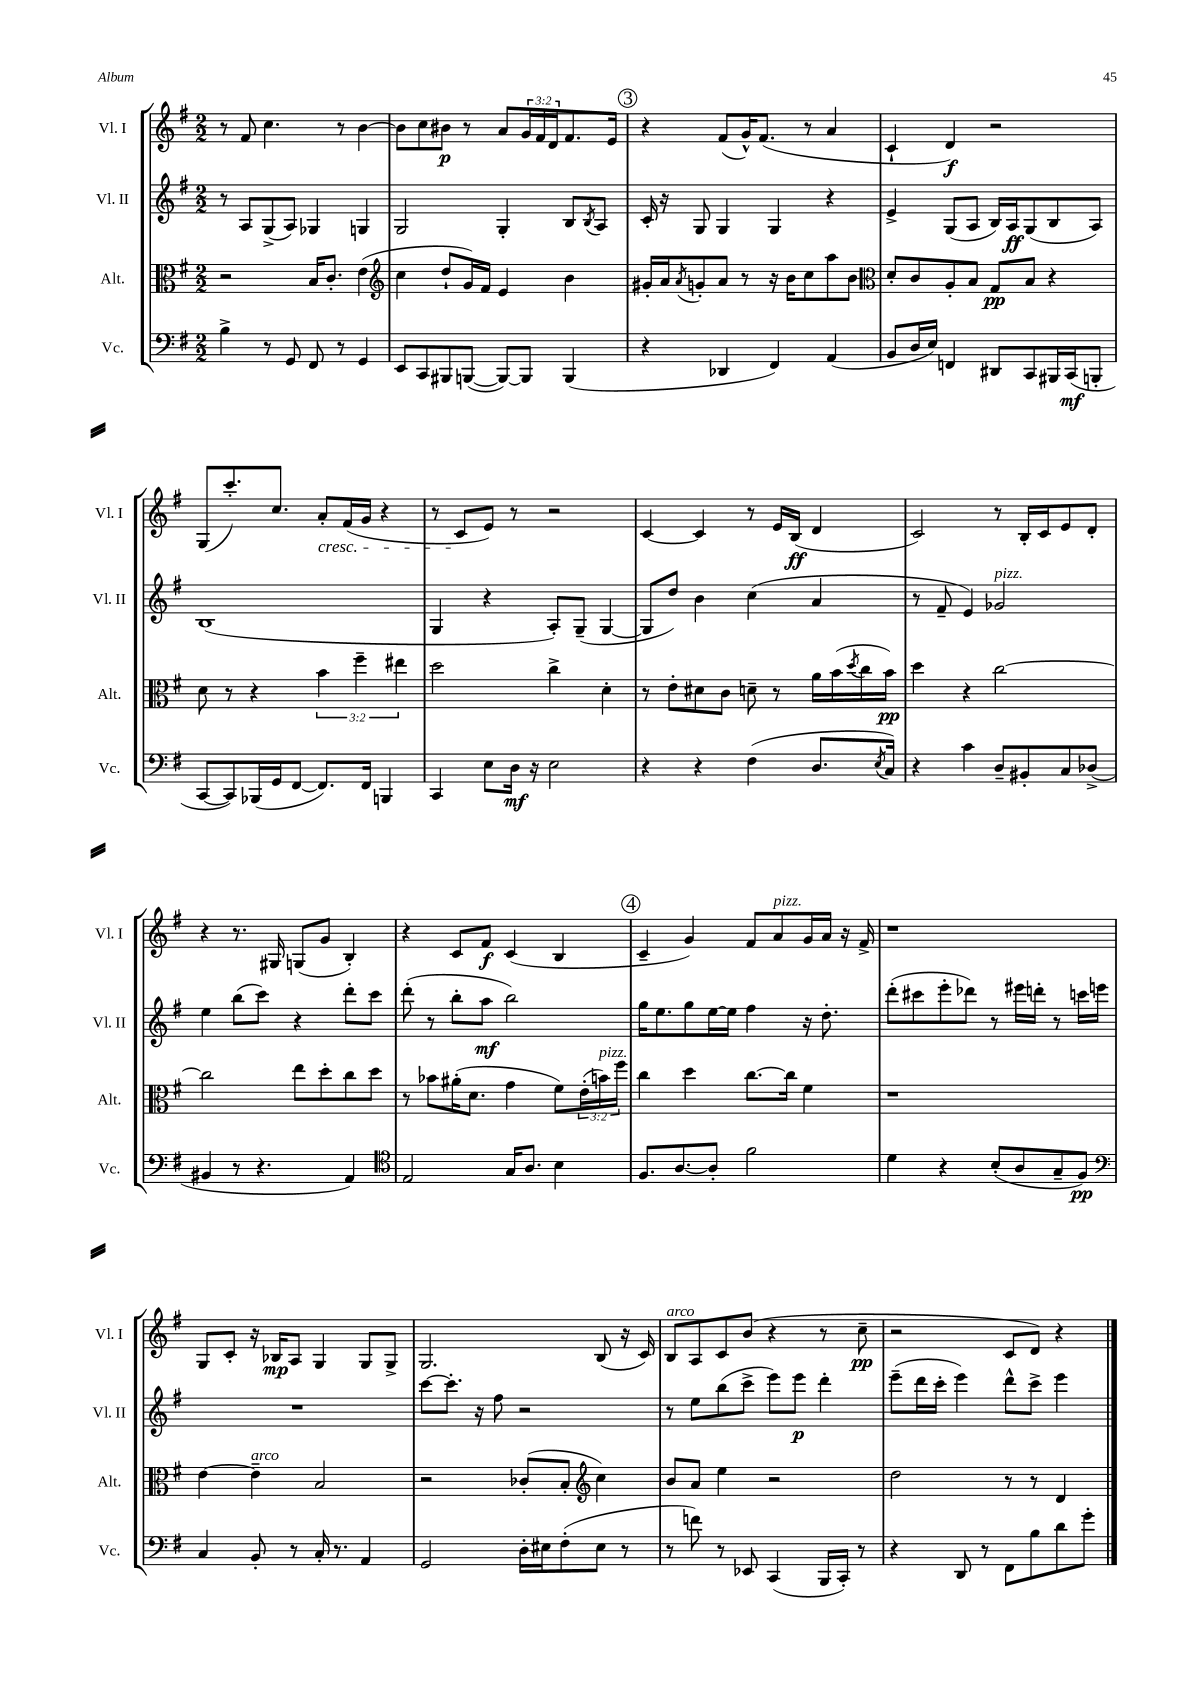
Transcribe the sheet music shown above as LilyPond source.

<<
\new StaffGroup <<
\new Staff = "s0" \with { instrumentName = "Vl. I" shortInstrumentName = "Vl. I" } {
    \clef treble \key g \major \numericTimeSignature \time 2/2 \override Staff.TupletNumber.text = #tuplet-number::calc-fraction-text
    r8 fis'8 c''4. r8 b'4~ |
    b'8 c''8 bis'8\p r8 a'8 \tuplet 3/2 { g'16 fis'16 d'16 } fis'8. e'16 |
    \mark \markup { \circle "3" } r4 fis'8( g'16-^) fis'8.( r8 a'4 |
    c'4-! d'4\f) r2 |
    g8( c'''8.-.) c''8. a'8-.\cresc fis'16( g'16 r4 |
    r8 c'8\! e'8) r8 r2 |
    c'4~ c'4 r8 e'16 b16\ff( d'4 |
    c'2) r8 b16-. c'16 e'8 d'8-. |
    r4 r8. gis16 g8( g'8 b4-.) |
    r4 c'8 fis'8\f c'4( b4 |
    \mark \markup { \circle "4" } c'4-- g'4) fis'8 a'8^\markup { \italic "pizz." } g'16 a'16 r16 fis'16-> |
    r1 |
    g8 c'8-. r16 bes16\mp a8 g4 g8 g8-> |
    g2. b8( r16 c'16) |
    b8^\markup { \italic "arco" } a8 c'8 b'8( r4 r8 c''8--\pp |
    r2 c'8 d'8) r4 \bar "|." |
}
\new Staff = "s1" \with { instrumentName = "Vl. II" shortInstrumentName = "Vl. II" } {
    \clef treble \key g \major \numericTimeSignature \time 2/2
    r8 a8 g8->( a8) ges4 g4 |
    g2 g4-. b8 \acciaccatura { b8 } a8 |
    \mark \markup { \circle "3" } c'16-. r16 g8 g4 g4 r4 |
    e'4-> g8( a8 b16) a16\ff g8( b8 a8) |
    b1( |
    g4 r4 a8-.) g8--( g4~ |
    g8 d''8) b'4 c''4( a'4 |
    r8 fis'8-- e'4) ges'2^\markup { \italic "pizz." } |
    e''4 b''8( c'''8) r4 d'''8-. c'''8 |
    d'''8-.( r8 b''8-. a''8\mf b''2) |
    \mark \markup { \circle "4" } g''16 e''8. g''8 e''16~ e''16 fis''4 r16 d''8.-. |
    d'''8-.( cis'''8 e'''8-. des'''8) r8 eis'''16 d'''16-. r8 c'''16 e'''16 |
    R1 |
    c'''8~ c'''8.-. r16 fis''8 r2 |
    r8 e''8 b''8( c'''8-> e'''8) e'''8\p d'''4-. |
    e'''8--( d'''16 c'''16-. e'''4) d'''8-^ c'''8-> e'''4 \bar "|." |
}
\new Staff = "s2" \with { instrumentName = "Alt." shortInstrumentName = "Alt." } {
    \clef alto \key g \major \numericTimeSignature \time 2/2 \override Staff.TupletNumber.text = #tuplet-number::calc-fraction-text
    r2 b16 c'8.-. e'4( |
    \clef treble c''4 d''8-! g'16) fis'16 e'4 b'4 |
    \mark \markup { \circle "3" } gis'16-. a'16 \acciaccatura { a'8 } g'8-. a'8 r8 r16 b'16 c''8 a''8 b'8 |
    \clef alto d'8-. c'8 a8-. b8 g8\pp b8 r4 |
    d'8 r8 r4 \tuplet 3/2 { b'4 fis''4-- eis''4 } |
    d''2 c''4-> d'4-. |
    r8 e'8-. dis'8 c'8 d'8-- r8 a'16 b'16( \acciaccatura { d''8 } c''16 b'16\pp) |
    d''4 r4 c''2~ |
    c''2 e''8 d''8-. c''8 d''8 |
    r8 bes'8 ais'16-.( d'8. g'4 fis'8) \tuplet 3/2 { e'16-.( b'16^\markup { \italic "pizz." }) fis''16 } |
    \mark \markup { \circle "4" } c''4 d''4 c''8.~ c''16 fis'4 |
    r1 |
    e'4~ e'4--^\markup { \italic "arco" } b2 |
    r2 ces'8-.( b8-. \clef treble c''4) |
    b'8 a'8 e''4 r2 |
    d''2 r8 r8 d'4 \bar "|." |
}
\new Staff = "s3" \with { instrumentName = "Vc." shortInstrumentName = "Vc." } {
    \clef bass \key g \major \numericTimeSignature \time 2/2
    b4-> r8 g,8 fis,8 r8 g,4 |
    e,8 c,8 bis,,8 b,,8~( b,,8~) b,,8 b,,4( |
    \mark \markup { \circle "3" } r4 des,4 fis,4) a,4( |
    b,8 d16 e16) f,4 dis,8 c,8 bis,,16 c,16\mf( b,,8-. |
    c,8~ c,8) bes,,16( g,16 fis,8~ fis,8.) fis,16 b,,4 |
    c,4 e8 d16\mf r16 e2 |
    r4 r4 fis4( d8. \acciaccatura { e8 } c16) |
    r4 c'4 d8-- bis,8-. c8 des8->( |
    bis,4 r8 r4. a,4) |
    \clef tenor e2 g16 a8. b4 |
    \mark \markup { \circle "4" } fis8. a8.~ a8-. fis'2 |
    d'4 r4 b8-.( a8 g8-- fis8\pp) |
    \clef bass c4 b,8-. r8 c16-. r8. a,4 |
    g,2 d16-. eis16 fis8-.( eis8 r8 |
    r8 f'8) r8 ees,8 c,4( b,,16 c,16-.) r8 |
    r4 d,8 r8 fis,8 b8 d'8 g'8-. \bar "|." |
}
>>
>>
\layout { \context { \Score \remove "Bar_number_engraver" } }
